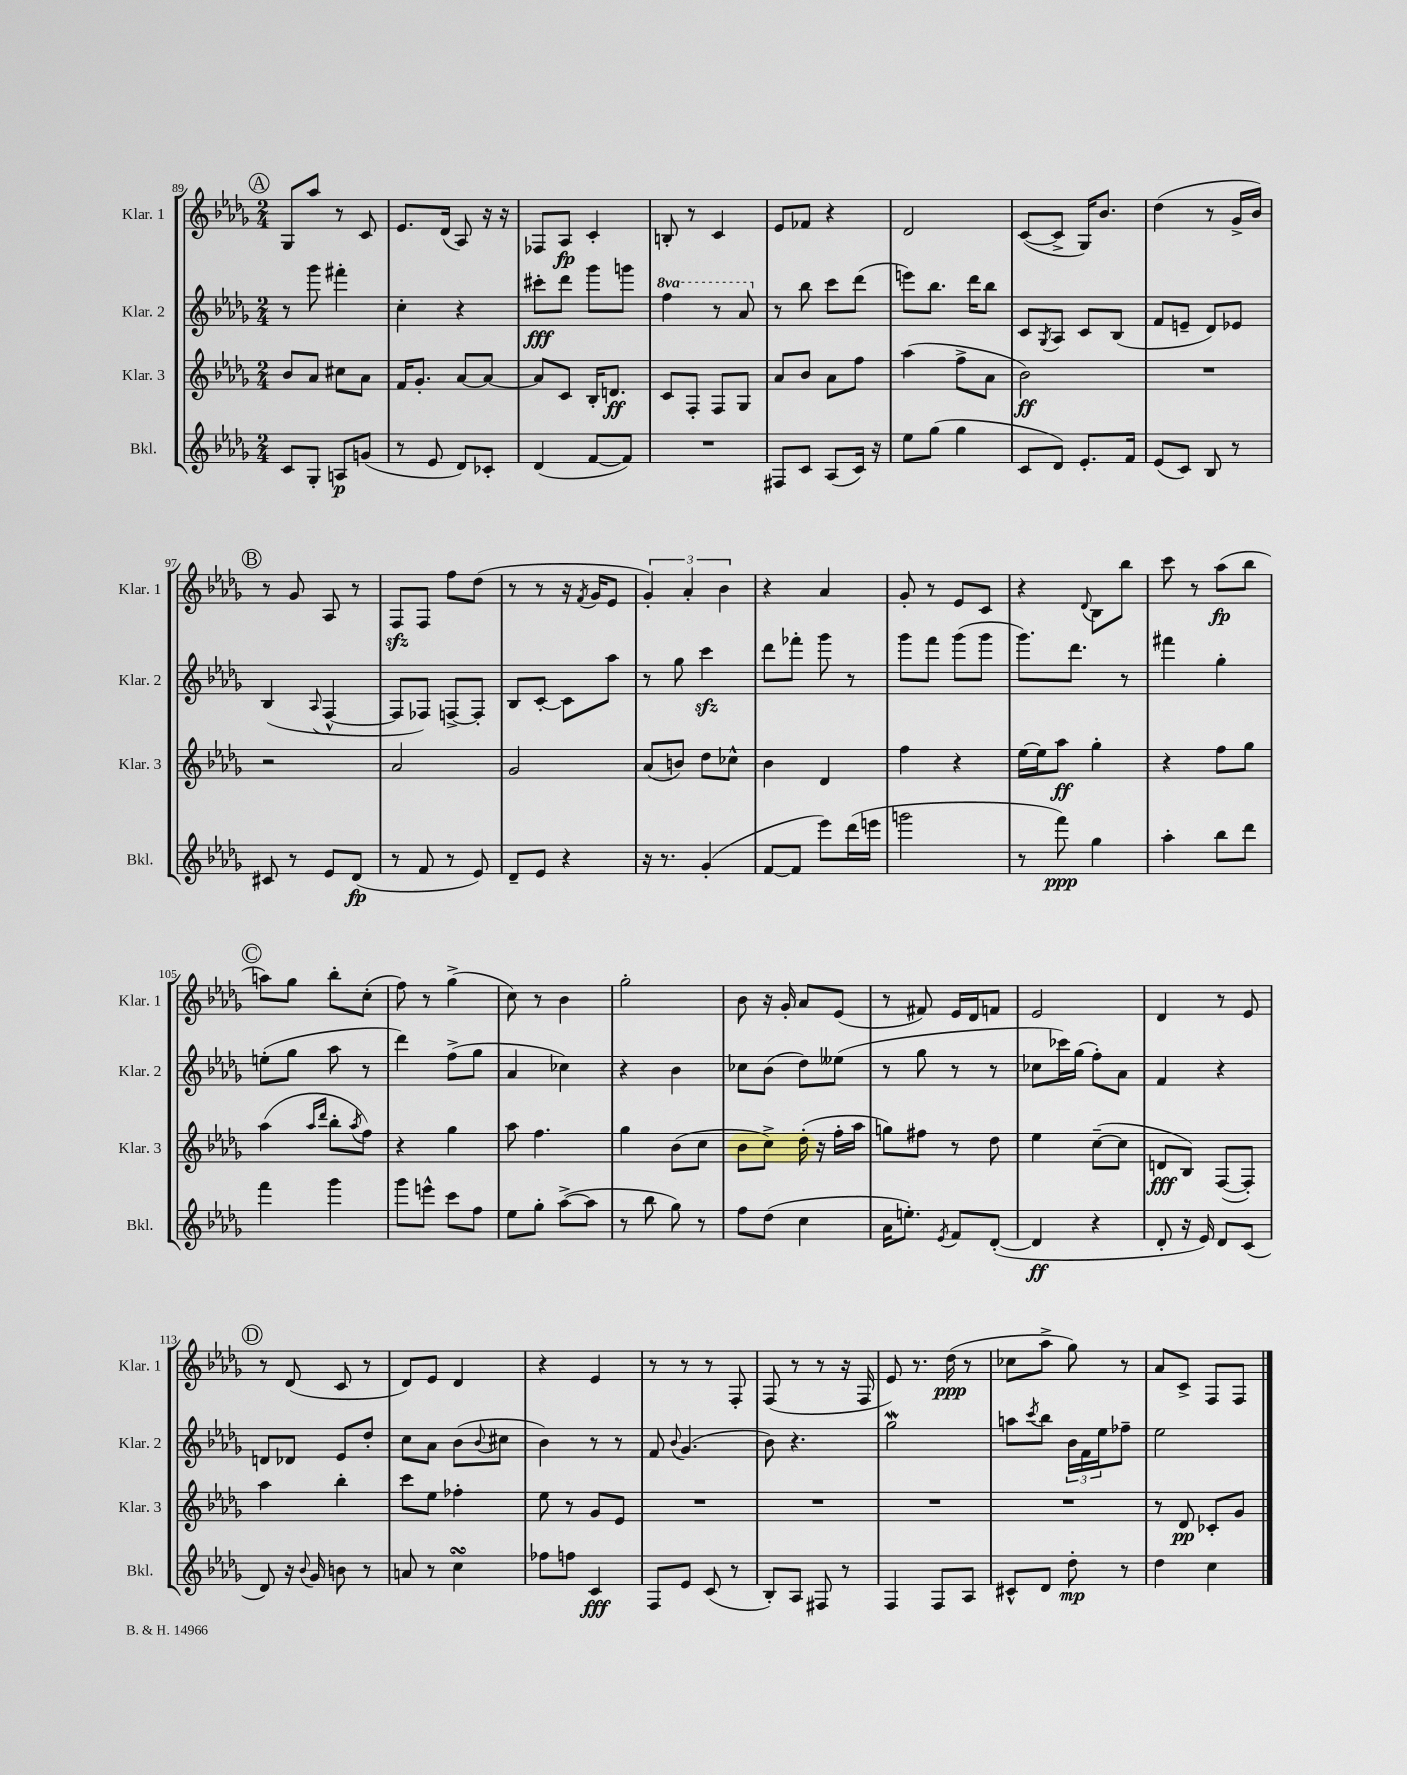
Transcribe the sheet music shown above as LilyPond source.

<<
\new StaffGroup <<
\new Staff = "s0" \with { instrumentName = "Klar. 1" shortInstrumentName = "Klar. 1" } {
    \clef treble \key des \major \numericTimeSignature \time 2/4
    \mark \markup { \circle "A" } ges8 aes''8 r8 c'8 |
    ees'8. des'16( aes8) r16 r16 |
    fes8 aes8\fp c'4-. |
    b8-. r8 c'4 |
    ees'8 fes'8 r4 |
    des'2 |
    c'8~( c'8-> ges16) bes'8. |
    des''4( r8 ges'16-> bes'16) |
    \mark \markup { \circle "B" } r8 ges'8 aes8 r8 |
    f8\sfz f8 f''8 des''8( |
    r8 r8 r16 \acciaccatura { f'8 } ges'16 ees'8 |
    \tuplet 3/2 { ges'4-.) aes'4-. bes'4 } |
    r4 aes'4 |
    ges'8-. r8 ees'8 c'8 |
    r4 \appoggiatura { des'8 } bes8 bes''8 |
    c'''8 r8 aes''8\fp( bes''8 |
    \mark \markup { \circle "C" } a''8) ges''8 bes''8-. c''8-.( |
    f''8) r8 ges''4->( |
    c''8) r8 bes'4 |
    ges''2-. |
    bes'8 r16 ges'16-. aes'8 ees'8( |
    r8 fis'8) ees'16 des'16 f'8 |
    ees'2 |
    des'4 r8 ees'8 |
    \mark \markup { \circle "D" } r8 des'8( c'8 r8 |
    des'8) ees'8 des'4 |
    r4 ees'4 |
    r8 r8 r8 f8-. |
    f8( r8 r8 r16 f16 |
    ees'8) r8. des''16\ppp( r8 |
    ces''8 aes''8-> ges''8) r8 |
    aes'8 c'8-> f8 f8 \bar "|." |
}
\new Staff = "s1" \with { instrumentName = "Klar. 2" shortInstrumentName = "Klar. 2" } {
    \clef treble \key des \major \numericTimeSignature \time 2/4 \set Staff.ottavationMarkups = #ottavation-simple-ordinals
    \mark \markup { \circle "A" } r8 ges'''8 fis'''4-. |
    c''4-. r4 |
    cis'''8-.\fff des'''8 ges'''8 g'''8 |
    \ottava #1 f'''4 r8 aes''8 \ottava #0 |
    r8 bes''8 c'''8 des'''8( |
    e'''8) bes''8. des'''16 bes''8 |
    c'8 \acciaccatura { ges8 } aes8 c'8 bes8( |
    f'8 e'8-- des'8) ees'8 |
    \mark \markup { \circle "B" } bes4( \appoggiatura { aes8 } f4~-^ |
    f8 fes8) f8~-> f8-. |
    bes8 c'8~-. c'8 aes''8 |
    r8 ges''8 c'''4\sfz |
    des'''8 fes'''8-. ges'''8 r8 |
    ges'''8 f'''8 ges'''8( ges'''8 |
    ges'''8.) des'''8. r8 |
    fis'''4 ges''4-. |
    \mark \markup { \circle "C" } e''8-.( ges''8 aes''8 r8 |
    des'''4) f''8->( ges''8 |
    aes'4 ces''4) |
    r4 bes'4 |
    ces''8 bes'8( des''8) eeses''8( |
    r8 ges''8 r8 r8 |
    ces''8 ces'''16) ges''16( f''8-.) aes'8 |
    f'4 r4 |
    \mark \markup { \circle "D" } d'8 des'8 ees'8 des''8-. |
    c''8 aes'8 bes'8( \appoggiatura { bes'8 } cis''8 |
    bes'4) r8 r8 |
    f'8 \appoggiatura { bes'8 } ges'4.( |
    bes'8) r4. |
    ges''2\mordent |
    a''8 \acciaccatura { c'''8 } bes''8 \tuplet 3/2 { bes'16 f'16 ees''16 } fes''8-- |
    ees''2 \bar "|." |
}
\new Staff = "s2" \with { instrumentName = "Klar. 3" shortInstrumentName = "Klar. 3" } {
    \clef treble \key des \major \numericTimeSignature \time 2/4
    \mark \markup { \circle "A" } bes'8 aes'8 cis''8 aes'8 |
    f'16 ges'8.-. aes'8~ aes'8~ |
    aes'8 c'8 bes16-. d'8.\ff |
    c'8 f8-. f8 ges8 |
    aes'8 bes'8 aes'8 f''8 |
    aes''4( f''8-> aes'8 |
    bes'2\ff) |
    R2 |
    \mark \markup { \circle "B" } r2 |
    aes'2 |
    ges'2 |
    aes'8( b'8) des''8 ces''8-^ |
    bes'4 des'4 |
    f''4 r4 |
    ees''16~ ees''16 aes''8\ff ges''4-. |
    r4 f''8 ges''8 |
    \mark \markup { \circle "C" } aes''4( \grace { aes''16 des'''16 } bes''8-. \acciaccatura { aes''8 } f''8) |
    r4 ges''4 |
    aes''8 f''4. |
    ges''4 bes'8( c''8 |
    bes'8 c''8->) des''16-.( r16 f''16-. aes''16 |
    g''8) fis''8 r8 des''8 |
    ees''4 c''8~--( c''8 |
    d'8\fff bes8) f8~( f8-.) |
    \mark \markup { \circle "D" } aes''4 bes''4-. |
    c'''8 ees''8 fes''4-. |
    ees''8 r8 ges'8 ees'8 |
    R2 |
    R2 |
    R2 |
    R2 |
    r8 des'8\pp ces'8-. ges'8 \bar "|." |
}
\new Staff = "s3" \with { instrumentName = "Bkl." shortInstrumentName = "Bkl." } {
    \clef treble \key des \major \numericTimeSignature \time 2/4
    \mark \markup { \circle "A" } c'8 ges8-. a8\p g'8( |
    r8 ees'8 des'8) ces'8-. |
    des'4( f'8~ f'8) |
    R2 |
    fis8 c'8 aes8( c'16) r16 |
    ees''8 ges''8( ges''4 |
    c'8 des'8) ees'8.-. f'16 |
    ees'8( c'8) bes8 r8 |
    \mark \markup { \circle "B" } cis'8 r8 ees'8 des'8\fp( |
    r8 f'8 r8 ees'8) |
    des'8-- ees'8 r4 |
    r16 r8. ges'4-.( |
    f'8~ f'8 ees'''8) des'''16( e'''16 |
    g'''2 |
    r8 f'''8\ppp) ges''4 |
    aes''4-. bes''8 des'''8 |
    \mark \markup { \circle "C" } f'''4 ges'''4 |
    ges'''8 e'''8-^ c'''8 f''8 |
    ees''8 ges''8-. aes''8~->( aes''8 |
    r8 bes''8 ges''8) r8 |
    f''8 des''8( c''4 |
    aes'16 e''8.-.) \acciaccatura { ees'8 } f'8 des'8~-.( |
    des'4\ff r4 |
    des'8-. r16 ees'16) des'8 c'8( |
    \mark \markup { \circle "D" } des'8) r16 \appoggiatura { bes'8 } ges'16 b'8 r8 |
    a'8 r8 c''4\turn |
    fes''8 f''8 c'4\fff |
    f8 ees'8 c'8( r8 |
    bes8-.) aes8 fis8 r8 |
    f4 f8 aes8 |
    cis'8-^ des'8 des''8-.\mp r8 |
    des''4 c''4 \bar "|." |
}
>>
>>
\layout { \context { \Score currentBarNumber = #89 } }
